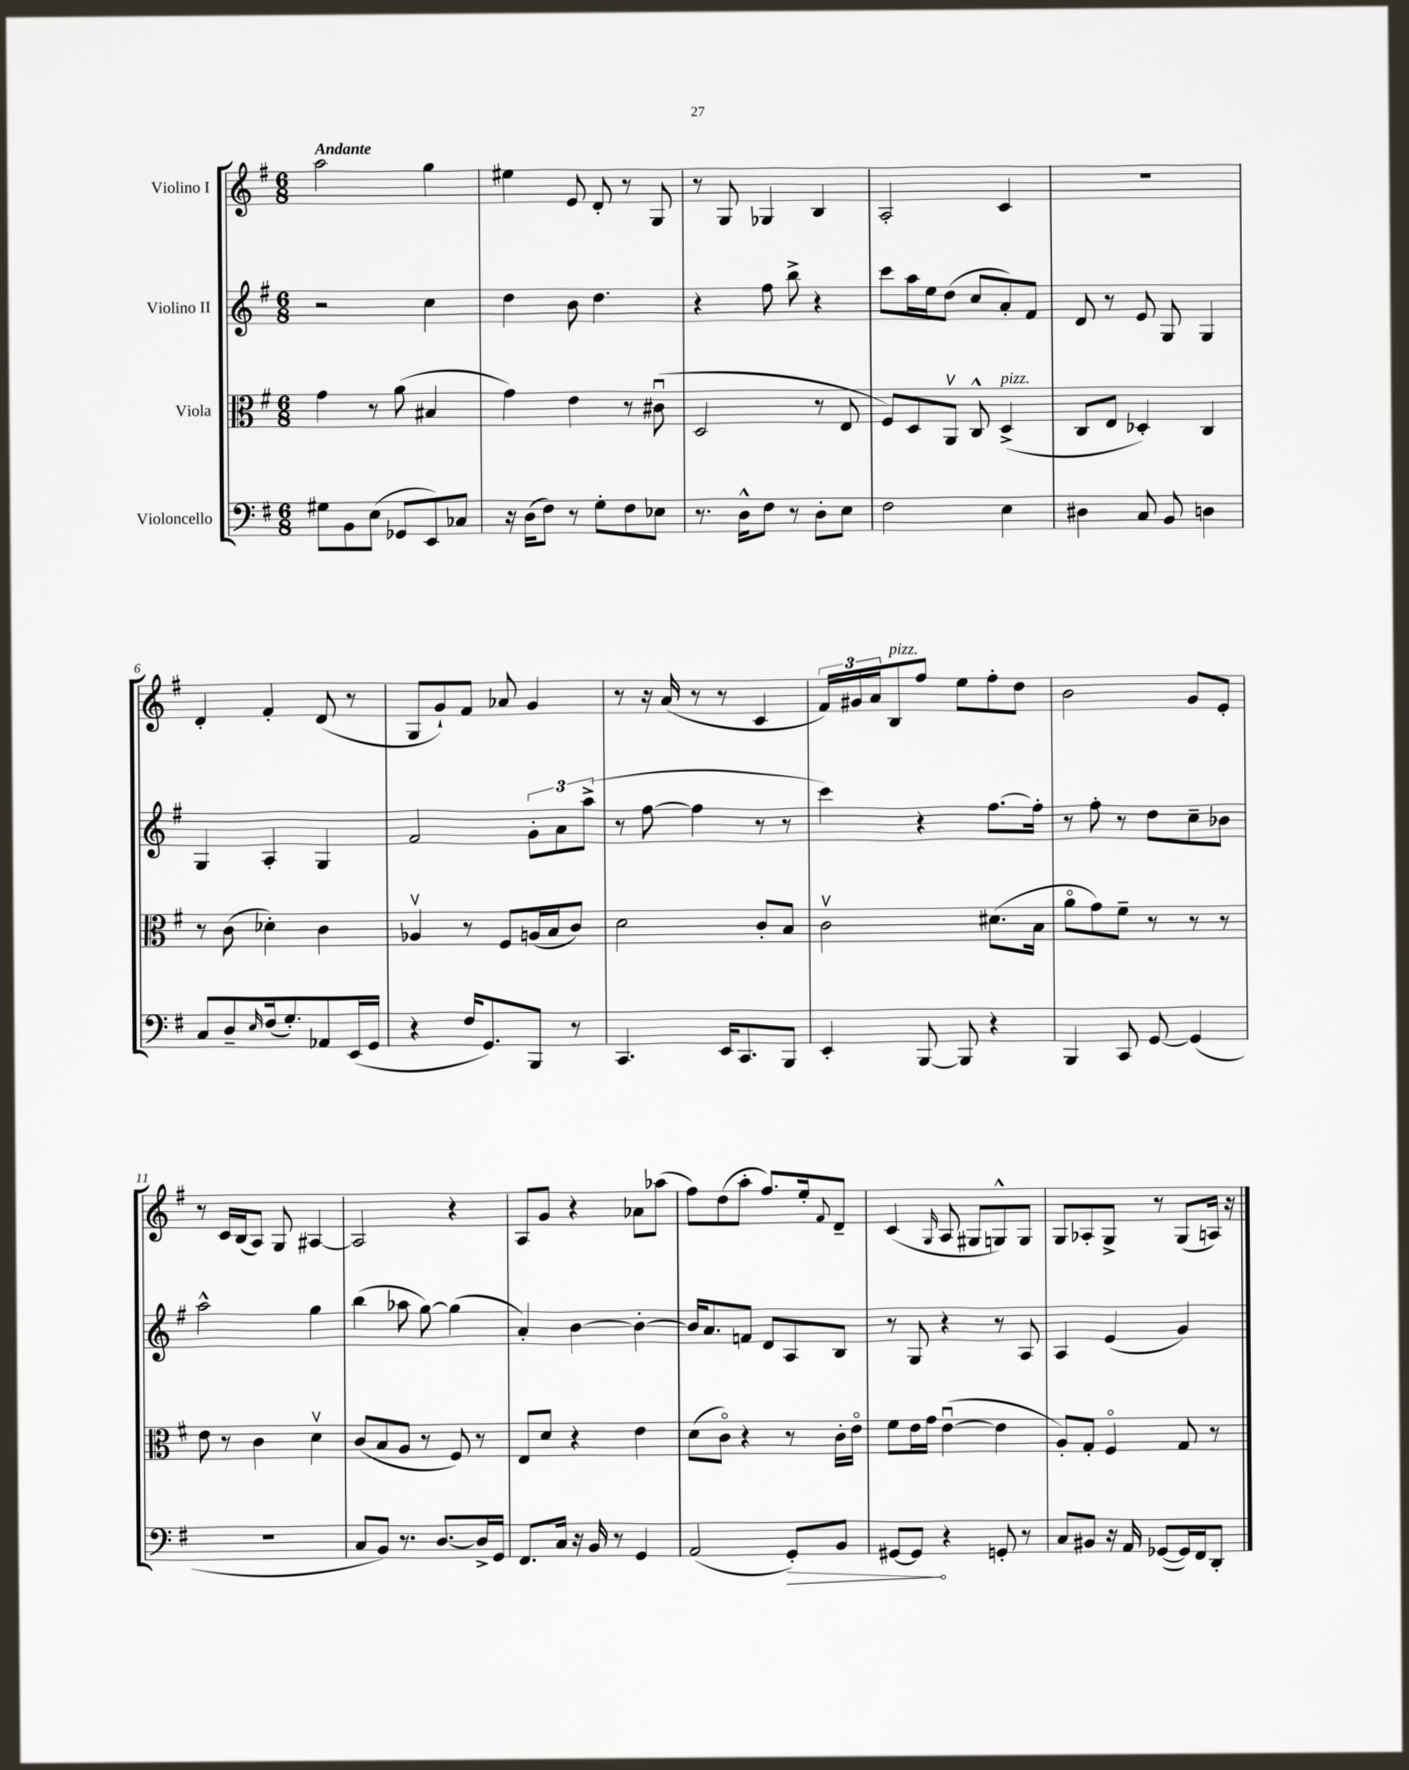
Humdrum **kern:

**kern	**dynam	**kern	**kern	**kern
*part4	*part4	*part3	*part2	*part1
*staff4	*staff4	*staff3	*staff2	*staff1
*I"Violoncello	*	*I"Viola	*I"Violino II	*I"Violino I
*clefF4	*	*clefC3	*clefG2	*clefG2
*k[f#]	*	*k[f#]	*k[f#]	*k[f#]
*M6/8	*	*M6/8	*M6/8	*M6/8
=1	=1	=1	=1	=1
!	!	!	!	!LO:TX:a:B:t=Andante
8G#X\L	.	4g\	2r	2aa\
8BB\	.	.	.	.
(8E\J	.	8r	.	.
8GG-X/L	.	(8a\	.	.
8EE/)	.	4B#X/	4cc\	4gg\
8C-X/J	.	.	.	.
=2	=2	=2	=2	=2
16r	.	4g\)	4dd\	4ee#X\
(16D\KL	.	.	.	.
8F#\J)	.	.	.	.
8r	.	4e\	8b\	8e/
8G'\L	.	.	4.dd\	8d'/
8F#\	.	8r	.	8r
8E-X\J	.	(8c#Xu\	.	8G/
=3	=3	=3	=3	=3
8.r	.	2D/	4r	8r
.	.	.	.	8G/
16D^^\KL	.	.	.	.
8F#\J	.	.	8ff#\	4G-X/
8r	.	.	8bb^\	.
8D'\L	.	8r	4r	4B/
8E\J	.	8E/	.	.
=4	=4	=4	=4	=4
2F#\	.	8F#/L)	8ccc\L	2A'/
.	.	8D/	16aa\L	.
.	.	.	16ee\J	.
.	.	8AAv/J	(8dd\J	.
.	.	8C^^/	8cc/L	.
!	!	!LO:TX:a:i:t=pizz.	!	!
4E\	.	(4D^/	8a'/)	4c/
.	.	.	8f#/J	.
=5	=5	=5	=5	=5
4D#X\	.	8C/L	8d/	2.r
.	.	8E/J	8r	.
8C/	.	4D-X'/)	8e/	.
8BB/	.	.	8G/	.
4Dn\	.	4C/	4G/	.
!!LO:LB:g=z
=6	=6	=6	=6	=6
8C/L	.	8r	4G/	4d'/
8D~/	.	(8c\	.	.
16qqE/	.	.	.	.
(16F#/k	.	4d-X'\)	4A'/	4f#'/
8.G'/)	.	.	.	.
8AA-X/	.	4c\	4G/	(8d/
(16EE/L	.	.	.	8r
16GG/JJ	.	.	.	.
=7	=7	=7	=7	=7
4r	.	4A-Xv/	2f#/	8G/L
.	.	.	.	8g`/)
16F#/KL	.	8r	.	8f#/J
8.GG/)	.	.	.	.
.	.	8F#/L	.	8a-X/
8BBB/J	.	(16An/L	12g'\L	4g/
.	.	16B/J	.	.
.	.	.	12a\	.
8r	.	8c/J)	.	.
.	.	.	(12aa^\J	.
=8	=8	=8	=8	=8
4.CC/	.	2d\	8r	8r
.	.	.	[8ff#\	16r
.	.	.	.	(16a/
.	.	.	4ff#\]	8r
16EE/KL	.	.	.	8r
8.CC/	.	.	.	.
.	.	8c'/L	8r	4c/
8BBB/J	.	8B/J	8r	.
=9	=9	=9	=9	=9
4EE'/	.	2cv\	4ccc\)	24f#/LL)
.	.	.	.	24g#X/
.	.	.	.	24a/J
!	!	!	!	!LO:TX:a:i:t=pizz.
.	.	.	.	8B/
[8BBB/	.	.	4r	8ff#/J
8BBB/]	.	.	.	8ee\L
4r	.	(8.d#X\L	[8.ff#\L	8ff#'\
.	.	.	.	8dd\J
.	.	16B\Jk	16ff#'\Jk]	.
=10	=10	=10	=10	=10
4BBB/	.	8a\L	8r	2b\
.	.	8g\)	8ff#'\	.
8CC/	.	8f#~\J	8r	.
[8GG/	.	8r	8dd\L	.
(4GG/]	.	8r	8cc~\	8g/L
.	.	8r	8b-X\J	8e'/J
!!LO:LB:g=z
=11	=11	=11	=11	=11
2.r	.	8e\	2aa^^\	8r
.	.	8r	.	16c/LL
.	.	.	.	(16B/J
.	.	4c\	.	8A/J)
.	.	.	.	8G/
.	.	4dv\	4gg\	[4A#X/
=12	=12	=12	=12	=12
8C/L	.	(8c/L	(4bb\	2A#/]
8BB/J)	.	8B/	.	.
8.r	.	8A/J	8aa-X\	.
.	.	8r	[8gg\)	.
[8.D/L	.	.	.	.
.	.	8F#/)	(4gg\]	4r
16D^/L]	.	8r	.	.
16GG/JJ	.	.	.	.
=13	=13	=13	=13	=13
8.FF#/L	.	8E/L	4a'/)	8A/L
.	.	8d/J	.	8g/J
16C/Jk	.	.	.	.
16r	.	4r	[4b\	4r
16BB/	.	.	.	.
8r	.	.	.	.
4GG/	.	4e\	4b'\_	8a-X\L
.	.	.	.	(8aa-X\J
=14	=14	=14	=14	=14
(2AA/	.	(8d\L	16b/KL]	8ff#\L)
.	.	.	8.a/	.
.	.	8c\J)	.	(8dd\
.	.	4r	8fn/J	8aa'\J
.	.	.	8d/L	8.ff#/L)
!	!LO:HP:b	!	!	!
8GG'/L)	>	8r	8A/	.
.	.	.	.	16ee'/k
.	.	.	.	8qqf#/
8BB/J	.	16c'\LL	8B/J	8d~/J
.	.	16e\JJ	.	.
=15	=15	=15	=15	=15
[8GG#X/L	.	8f#\L	8r	(4c/
8GG#/J]	.	16e\L	8G/	.
.	.	16g\JJ	.	.
.	.	.	.	16qqG/
4r	]	([4eu\	4r	8A/
.	.	.	.	8G#X/L
8GGn'/	.	4e\]	8r	8Gn^^/)
8r	.	.	8A/	8G/J
=16	=16	=16	=16	=16
8C/L	.	8A'/L)	4A/	8G/L
8BB#X/J	.	8G'/J	.	8A-X'/
16r	.	4F#/	(4e/	8G^/J
16AA/	.	.	.	.
([8GG-X/L	.	.	.	8r
16GG-/L])	.	8G/	4g/)	(8G/L
16FF#/J	.	.	.	.
8DD'/J	.	8r	.	16An/Jk)
.	.	.	.	16r
==	==	==	==	==
*-	*-	*-	*-	*-
